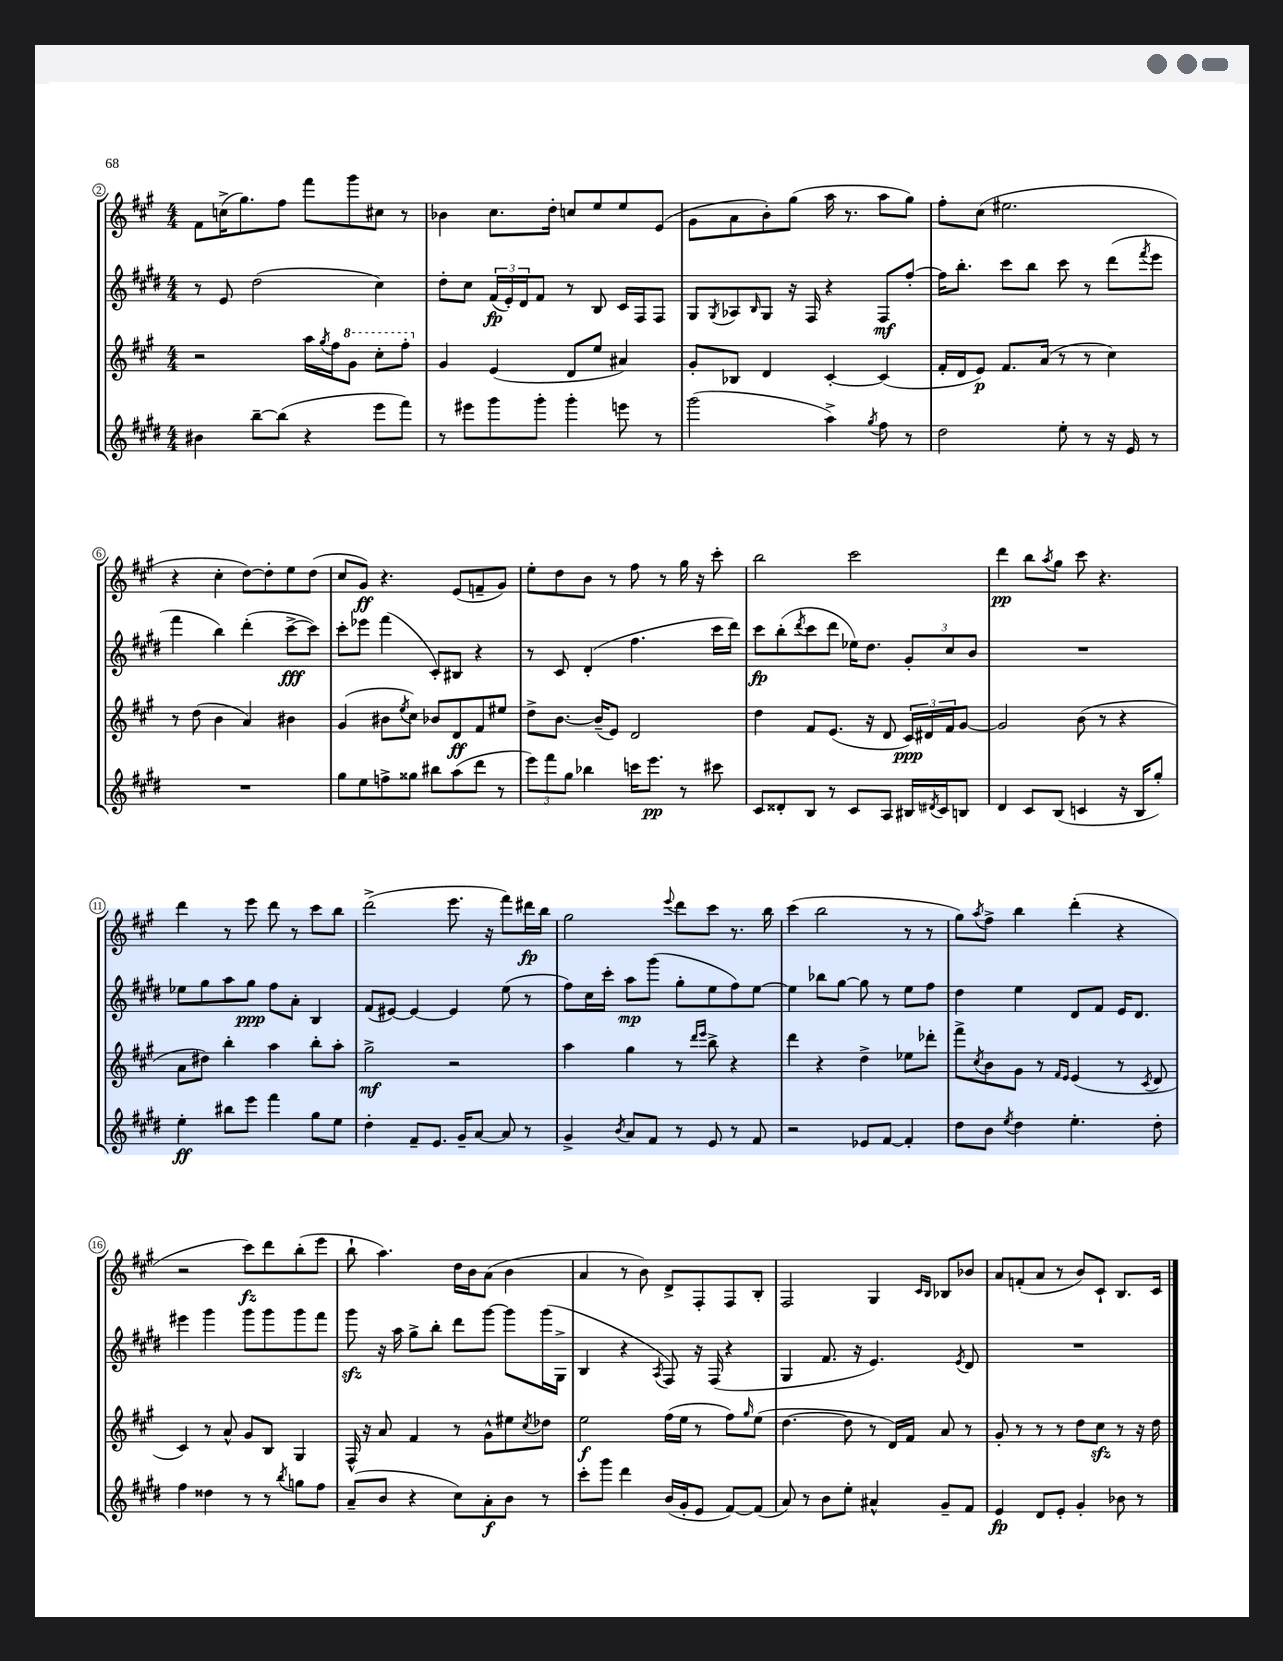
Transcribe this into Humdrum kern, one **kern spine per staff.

**kern	**kern	**kern	**kern
*staff4	*staff3	*staff2	*staff1
*clefG2	*clefG2	*clefG2	*clefG2
*k[f#c#g#d#]	*k[f#c#g#]	*k[f#c#g#d#]	*k[f#c#g#]
*M4/4	*M4/4	*M4/4	*M4/4
4b#	2r	8r	8f#
.	.	8e	(16cc^
.	.	.	8.gg#)
[8bb~	.	(2dd#	.
(8bb]	.	.	8ff#
4r	16aa	.	8fff#
.	8qgg#	.	.
.	16ff#	.	.
.	8gg#	.	8ggg#
8eee	8ccc#'	4cc#)	8cc#
8fff#)	8fff#'	.	8r
=	=	=	=
8r	4g#	8dd#'	4b-
8eee#	.	8cc#	.
8ggg#	(4e	(24f#	8.cc#
.	.	24e')	.
.	.	24d#	.
8ggg#'	.	8f#	.
.	.	.	16dd'
4ggg#'	8d	8r	8cc
.	8ee	8B	8ee
8eee	4a#)	16c#	8ee
.	.	16F#	.
8r	.	8F#	(8e
=	=	=	=
(2ggg#	8g#'	8G#	8g#
.	.	8qG#	.
.	8B-	8A-	8a
.	.	16qqB	.
.	4d	8G#	8b')
.	.	16r	(8gg#
.	.	16F#	.
4aa^)	[4c#'	4r	16aa
.	.	.	8.r
8qgg#	.	.	.
8ff#	(4c#]	8F#	8aa
8r	.	[8ff#'	8gg#)
=	=	=	=
2dd#	16f#'	16ff#]	8ff#'
.	16d	8.bb'	.
.	8e)	.	(8cc#
.	8.f#	8ccc#	2.ee#
.	.	8bb	.
.	(16a	.	.
8ee'	8r	8ccc#	.
8r	8r	8r	.
16r	4cc#)	(8ddd#	.
16e	.	.	.
.	.	8qfff#	.
8r	.	8eee	.
=	=	=	=
1r	8r	4fff#	4r
.	(8dd	.	.
.	4b	4bb)	4cc#'
.	4a)	(4ddd#'	[8dd)
.	.	.	8dd']
.	4b#	[8ccc#^	8ee
.	.	8ccc#])	(8dd
=	=	=	=
8gg#	(4g#	8ccc#'	8cc#
8ee	.	8eee-	8g#)
8ff^	8b#	(4fff#	4.r
.	8qee	.	.
8gg##	8cc#)	.	.
8bb#	8b-	8c#')	.
(8aa	8d	8B#	(8e
8ddd#	8f#	4r	8f~
8r	8ee#	.	8g#)
=	=	=	=
12eee)	8dd^	8r	8ee'
12fff#	.	.	.
.	[8.b	8c#	8dd
12gg#	.	.	.
4bb-	.	(4d#'	8b
.	(16b~]	.	.
.	8e)	.	8r
16ccc	2d	4.ff#	8ff#
8.eee	.	.	.
.	.	.	8r
8r	.	.	16gg#
.	.	.	16r
8ccc#	.	16ccc#	8ccc#'
.	.	16ddd#)	.
=	=	=	=
8c#	4dd	8ccc#	2bb
8d##'	.	(8bb'	.
.	.	8qddd#	.
8B	8f#	8ccc#	.
8r	(8.e	8ddd#	.
8c#	.	16ee-)	2ccc#
.	16r	8.dd#	.
8A	8d	.	.
16B#	24c#)	12g#'	.
.	24d#	.	.
8qd#	.	.	.
16c#	.	.	.
.	24f#	12cc#	.
8B	[8g#	.	.
.	.	12b	.
=	=	=	=
4d#	2g#]	1r	4ddd
8c#	.	.	8bb
.	.	.	8qaa
(8B	.	.	8gg#
4c	(8b	.	8ccc#
.	8r	.	4.r
16r	4r	.	.
16B	.	.	.
8gg#')	.	.	.
=	=	=	=
4ee'	8a	8ee-	4ddd
.	8dd#)	8gg#	.
8bb#	4bb'	8aa	8r
8eee	.	8gg#	8eee
4fff#	4aa	8ff#	8ddd
.	.	8a'	8r
8gg#	8bb'	4B	8ccc#
8ee	8aa'	.	8bb
=	=	=	=
4dd#'	2gg#^	(8f#	(2ddd^
.	.	[8e#)	.
8f#~	.	4e#_	.
8.e	.	.	.
.	2r	4e#]	8.eee
16g#~	.	.	.
[8a	.	.	.
.	.	.	16r
8a]	.	(8ee	8fff#)
8r	.	8r	16ddd#
.	.	.	16bb
=	=	=	=
4g#^	4aa	8ff#)	2gg#
.	.	16cc#	.
.	.	16ccc#'	.
8qb	.	.	.
8a	4gg#	8aa	.
8f#	.	(8ggg#	.
.	.	.	8qqeee
8r	8r	8gg#'	8ddd
.	16qqddd	.	.
.	16qqeee	.	.
8e	8bb^	8ee	8ccc#
8r	4r	8ff#)	8.r
8f#	.	[8ee	.
.	.	.	16bb
=	=	=	=
2r	4ddd	4ee]	(4ccc#
.	4r	8bb-	2bb
.	.	[8gg#	.
8e-	4dd^	8gg#]	.
[8f#	.	8r	.
4f#']	8ee-	8ee	8r
.	8ddd-'	8ff#	8r
=	=	=	=
8dd#	8fff#^	4dd#	8gg#)
.	8qcc#	.	8qaa
8b	8b	.	8ff#^
8qee	.	.	.
4dd#	8g#	4ee	4bb
.	8r	.	.
.	16qqf#	.	.
.	16qqe	.	.
4.ee'	(4e	8d#	(4ddd'
.	.	8f#	.
.	8r	16e	4r
.	.	8.d#	.
.	8qc#	.	.
8dd#'	8d	.	.
=	=	=	=
4ff#	4c#)	4eee#	2r
4dd##	8r	4ggg#	.
.	8a^^	.	.
8r	8g#	8ggg#	8ccc#)
8r	8B	8ggg#	8ddd
8qbb	.	.	.
8gg	4G#	8ggg#	(8bb'
8ff#	.	8fff#	8eee
=	=	=	=
(8a~	16F#^^	8ggg#	8bb`
.	16r	.	.
8b	8a	16r	4.aa)
.	.	16aa	.
4r	4f#	8gg#^	.
.	.	8bb'	.
8cc#)	8r	8ddd#	16dd
.	.	.	16b
8a'	8g#^^	[8ggg#	(8a
8b	8ee#	8ggg#]	4b
.	8qcc#	.	.
8r	8dd-	(16ggg#	.
.	.	16G#^	.
=	=	=	=
8ccc#'	2ee	4B	4a
8ggg#	.	.	.
4ddd#	.	4r	8r
.	.	.	8b)
.	.	8qA	.
(16b	(16ff#	8F#)	8d^
16g#'	16ee	.	.
8e	8r	16r	8F#'
.	.	(16F#	.
[8f#)	8ff#)	4r	8F#
.	16qqgg#	.	.
(8f#]	(8ee	.	8B'
=	=	=	=
8a)	[4.dd	4G#	2F#
8r	.	.	.
8b	.	8.f#	.
8ee'	8dd]	.	.
.	.	16r	.
4a#^^	8r	4.e)	4G#
.	16d)	.	.
.	16f#	.	.
.	.	.	16qqc#
.	.	.	16qqB
8g#~	8a	.	8B-
.	.	8qe	.
8f#	8r	8d#	8b-
=	=	=	=
4e	8g#'	1r	8a
.	8r	.	(8f'
8d#	8r	.	8a
8e'	8r	.	8r
4g#'	8dd	.	8b)
.	8cc#	.	8c#`
8b-	8r	.	8.B
8r	16r	.	.
.	16dd	.	16c#
==	==	==	==
*-	*-	*-	*-
